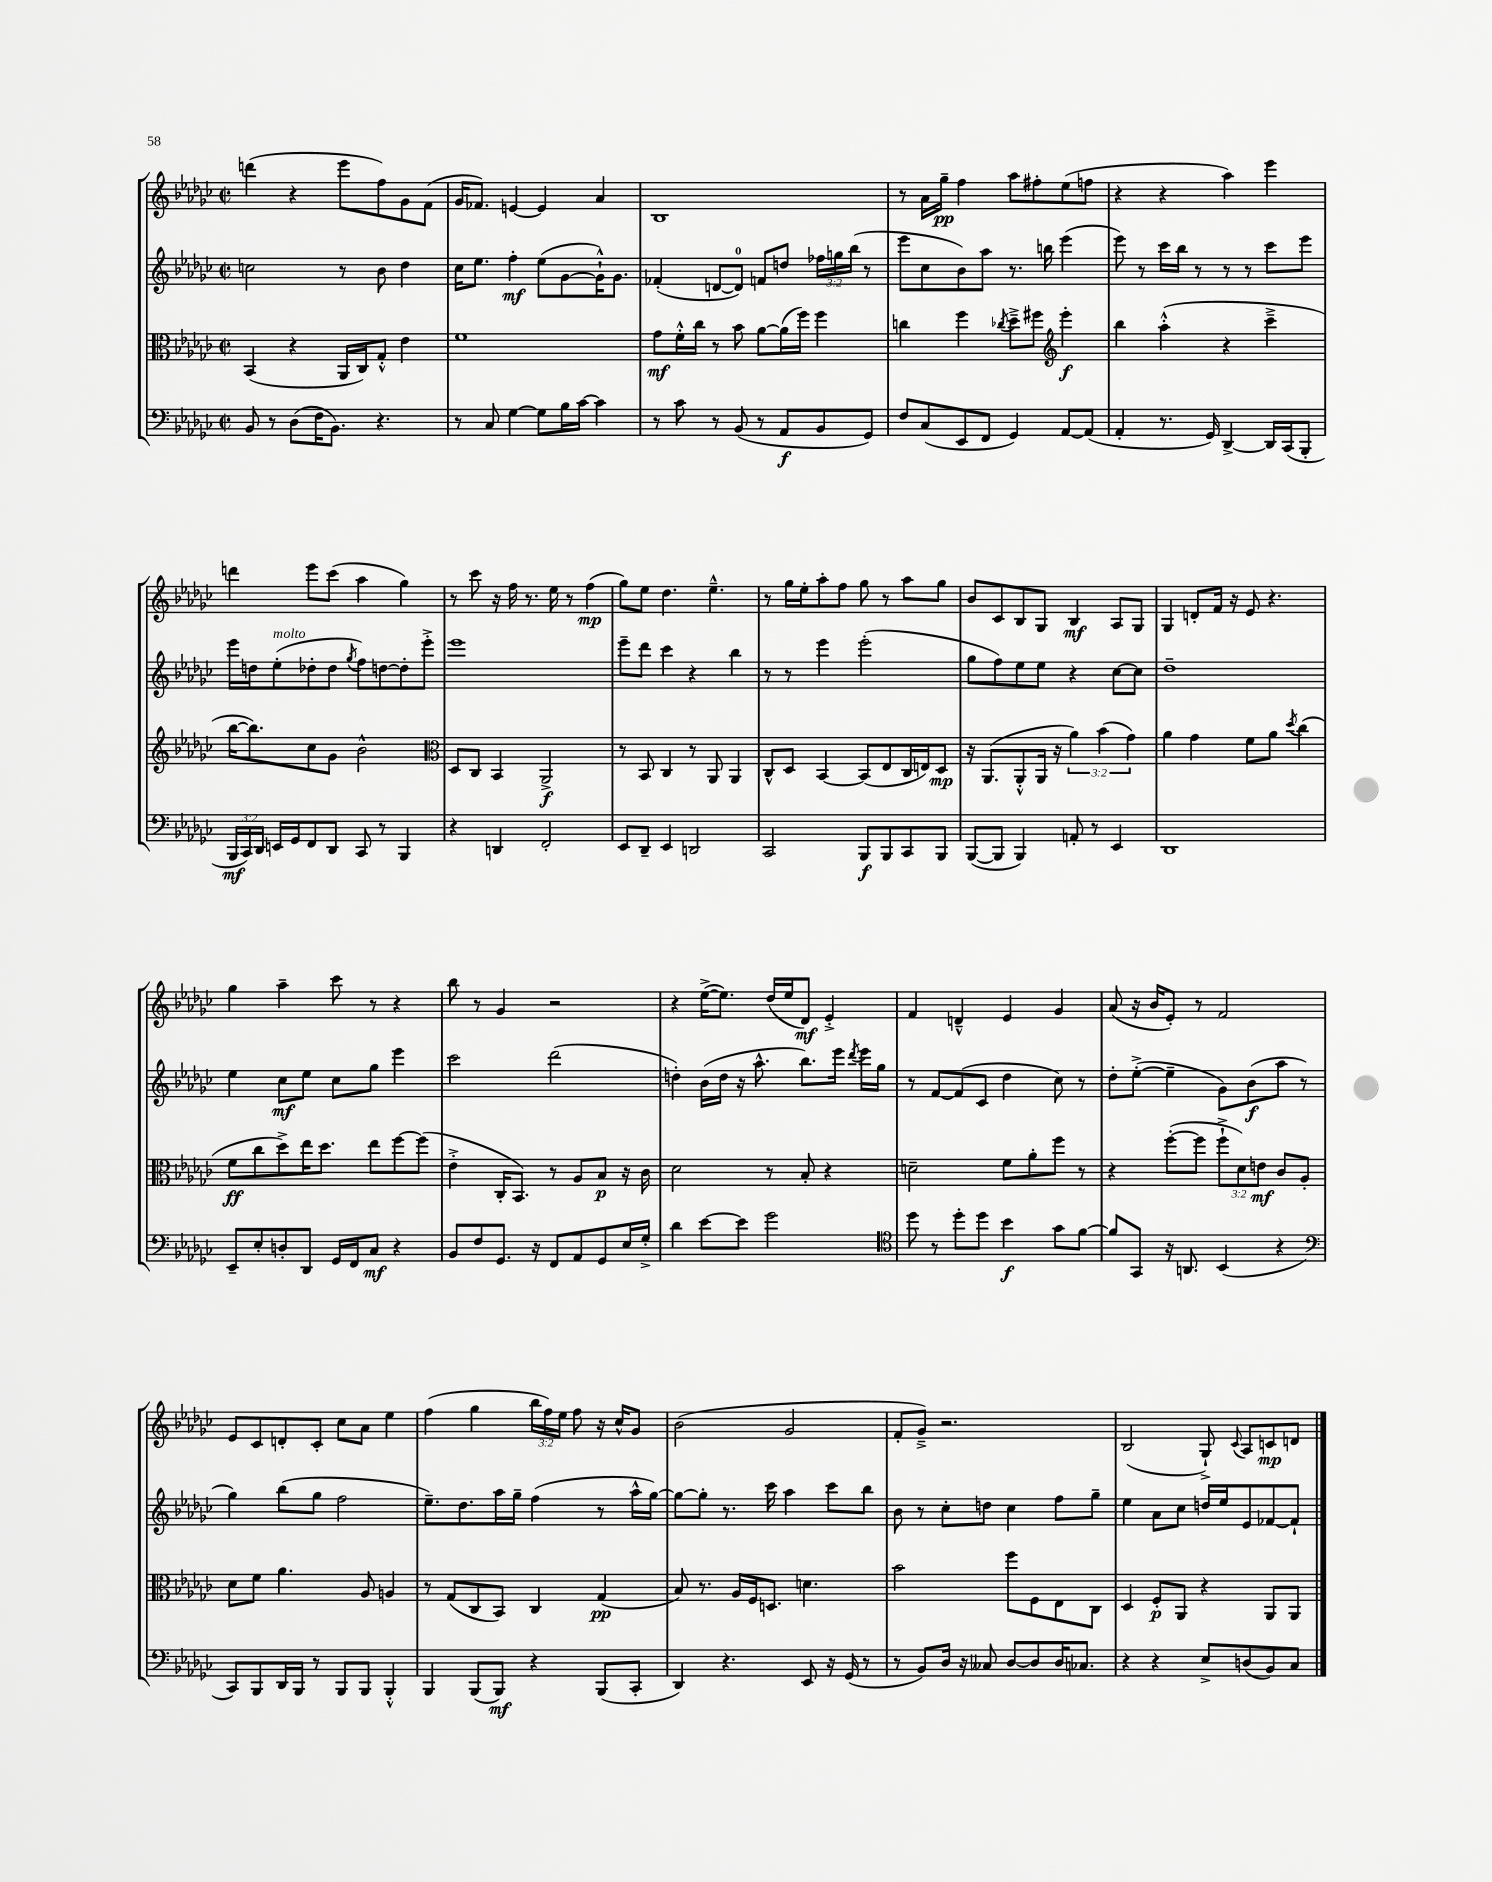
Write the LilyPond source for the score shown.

<<
\new StaffGroup <<
\new Staff = "s0" {
    \clef treble \key ges \major \defaultTimeSignature \time 2/2 \override Staff.TupletNumber.text = #tuplet-number::calc-fraction-text
    \autoBeamOff d'''4( r4 ees'''8[ f''8) ges'8 f'8]( |
    ges'16[ fes'8.]) e'4~ e'4 aes'4 |
    bes1 |
    r8 aes'16[ ges''16]--\pp f''4 aes''8[ fis''8-. ees''8( f''8] |
    r4 r4 aes''4) ees'''4 |
    d'''4 ees'''8[ ces'''8]( aes''4 ges''4) |
    r8 ces'''8 r16 f''16 r8. ees''16 r8 f''4\mp( |
    ges''8[) ees''8] des''4. ees''4.---^ |
    r8 ges''16[ ees''16-. aes''8-. f''8] ges''8 r8 aes''8[ ges''8] |
    bes'8[ ces'8 bes8 ges8] bes4\mf aes8[ ges8] |
    ges4 d'8[-. f'16] r16 ees'8 r4. |
    ges''4 aes''4-- ces'''8 r8 r4 |
    bes''8 r8 ges'4 r2 |
    r4 ees''16[~->( ees''8.]) des''16[( ees''16 des'8]\mf) ees'4-.-> |
    f'4 d'4---^ ees'4 ges'4 |
    aes'8( r16 bes'16[ ees'8]-.) r8 f'2 |
    ees'8[ ces'8 d'8-. ces'8]-. ces''8[ aes'8] ees''4 |
    f''4( ges''4 \tuplet 3/2 { bes''16[ f''16) ees''16] } f''8 r16 ces''16[-^ ges'8] |
    bes'2( ges'2 |
    f'8[-. ges'8]--->) r2. |
    bes2( ges8-!->) \appoggiatura { ces'8 } aes8[ c'8\mp d'8] \bar "|." |
}
\new Staff = "s1" {
    \clef treble \key ges \major \defaultTimeSignature \time 2/2 \override Staff.TupletNumber.text = #tuplet-number::calc-fraction-text
    \autoBeamOff c''2 r8 bes'8 des''4 |
    ces''16[ ees''8.] f''4-.\mf ees''8[( ges'8~ ges'16-!-^) ges'8.] |
    fes'4-.( d'8[~ d'8]-0) f'8[ d''8] \tuplet 3/2 { fes''16[ g''16 bes''16]( } r8 |
    ees'''8[ ces''8 bes'8) aes''8] r8. b''16 ees'''4( |
    ees'''8) r8 ces'''16[ bes''16] r8 r8 r8 ces'''8[ ees'''8] |
    ees'''16[ d''16 ees''8-.^\markup { \italic "molto" }( des''8-. des''8] \acciaccatura { ges''8 } f''8[) d''8~ d''8-. ees'''8]-.-> |
    ees'''1 |
    ees'''8[-- des'''8] ces'''4 r4 bes''4 |
    r8 r8 ees'''4 ees'''2-.( |
    ges''8[ f''8) ees''8 ees''8] r4 ces''8[~ ces''8] |
    des''1-- |
    ees''4 ces''8[\mf ees''8] ces''8[ ges''8] ees'''4 |
    ces'''2 des'''2( |
    d''4-.) bes'16[( d''16] r16 aes''8.-^ bes''8.[) ees'''16] \acciaccatura { des'''8 } ees'''16[ ges''16] |
    r8 f'8[~ f'8( ces'8] des''4 ces''8) r8 |
    des''8[-. ees''8]~-.->( ees''4-- ges'8[) bes'8\f( aes''8] r8 |
    ges''4) bes''8[( ges''8] f''2 |
    ees''8.[--) des''8. aes''16 ges''16]-- f''4( r8 aes''16[-^ ges''16]~) |
    ges''8[~ ges''8]-. r8. ces'''16 aes''4 ces'''8[ bes''8] |
    bes'8 r8 ces''8[-. d''8] ces''4 f''8[ ges''8]-- |
    ees''4 aes'8[ ces''8] d''16[ ees''16 ees'8 fes'8~ fes'8]-! \bar "|." |
}
\new Staff = "s2" {
    \clef alto \key ges \major \defaultTimeSignature \time 2/2 \override Staff.TupletNumber.text = #tuplet-number::calc-fraction-text
    \autoBeamOff bes,4( r4 aes,16[ ces16) ges8]-.-^ ees'4 |
    f'1 |
    ges'8[\mf f'16-.-^ ces''16] r8 bes'8 aes'8[~ aes'16( f''16]) f''4 |
    c''4 f''4 \acciaccatura { ces''8 } des''8[---> fis''8] \clef treble ees'''4-.\f |
    bes''4 aes''4-.-^( r4 ces'''4---> |
    bes''16[~ bes''8.) ces''8 ges'8] bes'2-^ |
    \clef alto des8[ ces8] bes,4 aes,2->\f |
    r8 bes,8 ces4 r8 aes,8 aes,4 |
    ces8[-^ des8] bes,4~ bes,8[( ees8 ces16 e16) des8]\mp |
    r16 aes,8.[( aes,8-.-^ aes,16] r16 \tuplet 3/2 { aes'4) bes'4( ges'4) } |
    aes'4 ges'4 f'8[ aes'8] \acciaccatura { des''8 } ces''4( |
    f'8[\ff ces''8 des''8->) ees''16 des''8.] ees''8[ f''8~ f''8]( |
    ees'4-.-> ces16[-. bes,8.]) r8 aes8[ bes8]\p r16 ces'16 |
    des'2 r8 bes8-. r4 |
    d'2-- f'8[ aes'8-. f''8] r8 |
    r4 f''8[~-.( f''8] \tuplet 3/2 { f''8[-!-> des'8) e'8]\mf } ces'8[ aes8]-. |
    des'8[ f'8] aes'4. aes8 a4 |
    r8 ges8[( ces8 bes,8]) ces4 ges4\pp( |
    bes8) r8. aes16[ f16 d8.] d'4. |
    bes'2 f''8[ f8 ees8 ces8] |
    des4 f8[-.\p aes,8] r4 aes,8[ aes,8] \bar "|." |
}
\new Staff = "s3" {
    \clef bass \key ges \major \defaultTimeSignature \time 2/2 \override Staff.TupletNumber.text = #tuplet-number::calc-fraction-text
    \autoBeamOff bes,8 r8 des8[( f16 bes,8.]) r4. |
    r8 ces8 ges4~ ges8[ bes16 ces'16]~ ces'4 |
    r8 ces'8 r8 bes,8( r8 aes,8[\f bes,8 ges,8]) |
    f8[ ces8( ees,8 f,8] ges,4) aes,8[~ aes,8]( |
    aes,4-. r8. ges,16) des,4~-> des,16[ ces,16( bes,,8]-. |
    \tuplet 3/2 { bes,,16[\mf ces,16) des,16] } e,16[ ges,16 f,8 des,8] ces,8 r8 bes,,4 |
    r4 d,4 f,2-. |
    ees,8[ des,8]-- ees,4 d,2 |
    ces,2 bes,,8[\f bes,,8 ces,8 bes,,8] |
    bes,,8[~( bes,,8] bes,,4) a,8-. r8 ees,4 |
    des,1 |
    ees,8[-- ees8-. d8-. des,8] ges,16[ f,16 ces8]\mf r4 |
    bes,8[ f8 ges,8.] r16 f,8[ aes,8 ges,8 ees16 ges16]-.-> |
    des'4 ees'8[~ ees'8] ges'2 |
    \clef tenor des''8 r8 des''8[-. des''8] bes'4\f ges'8[ f'8]~ |
    f'8[ ges,8] r16 a,8. bes,4( r4 |
    \clef bass ces,8[) bes,,8 des,16 bes,,16] r8 bes,,8[ bes,,8] bes,,4-.-^ |
    bes,,4 bes,,8[( bes,,8]\mf) r4 bes,,8[( ces,8]-. |
    des,4) r4. ees,8 r16 ges,16( r8 |
    r8 bes,8[) des16] r16 ceses8 des8[~ des8 des16 ces8.] |
    r4 r4 ees8[-> d8( bes,8) ces8] \bar "|." |
}
>>
>>
\layout { \context { \Score \remove "Bar_number_engraver" } }
